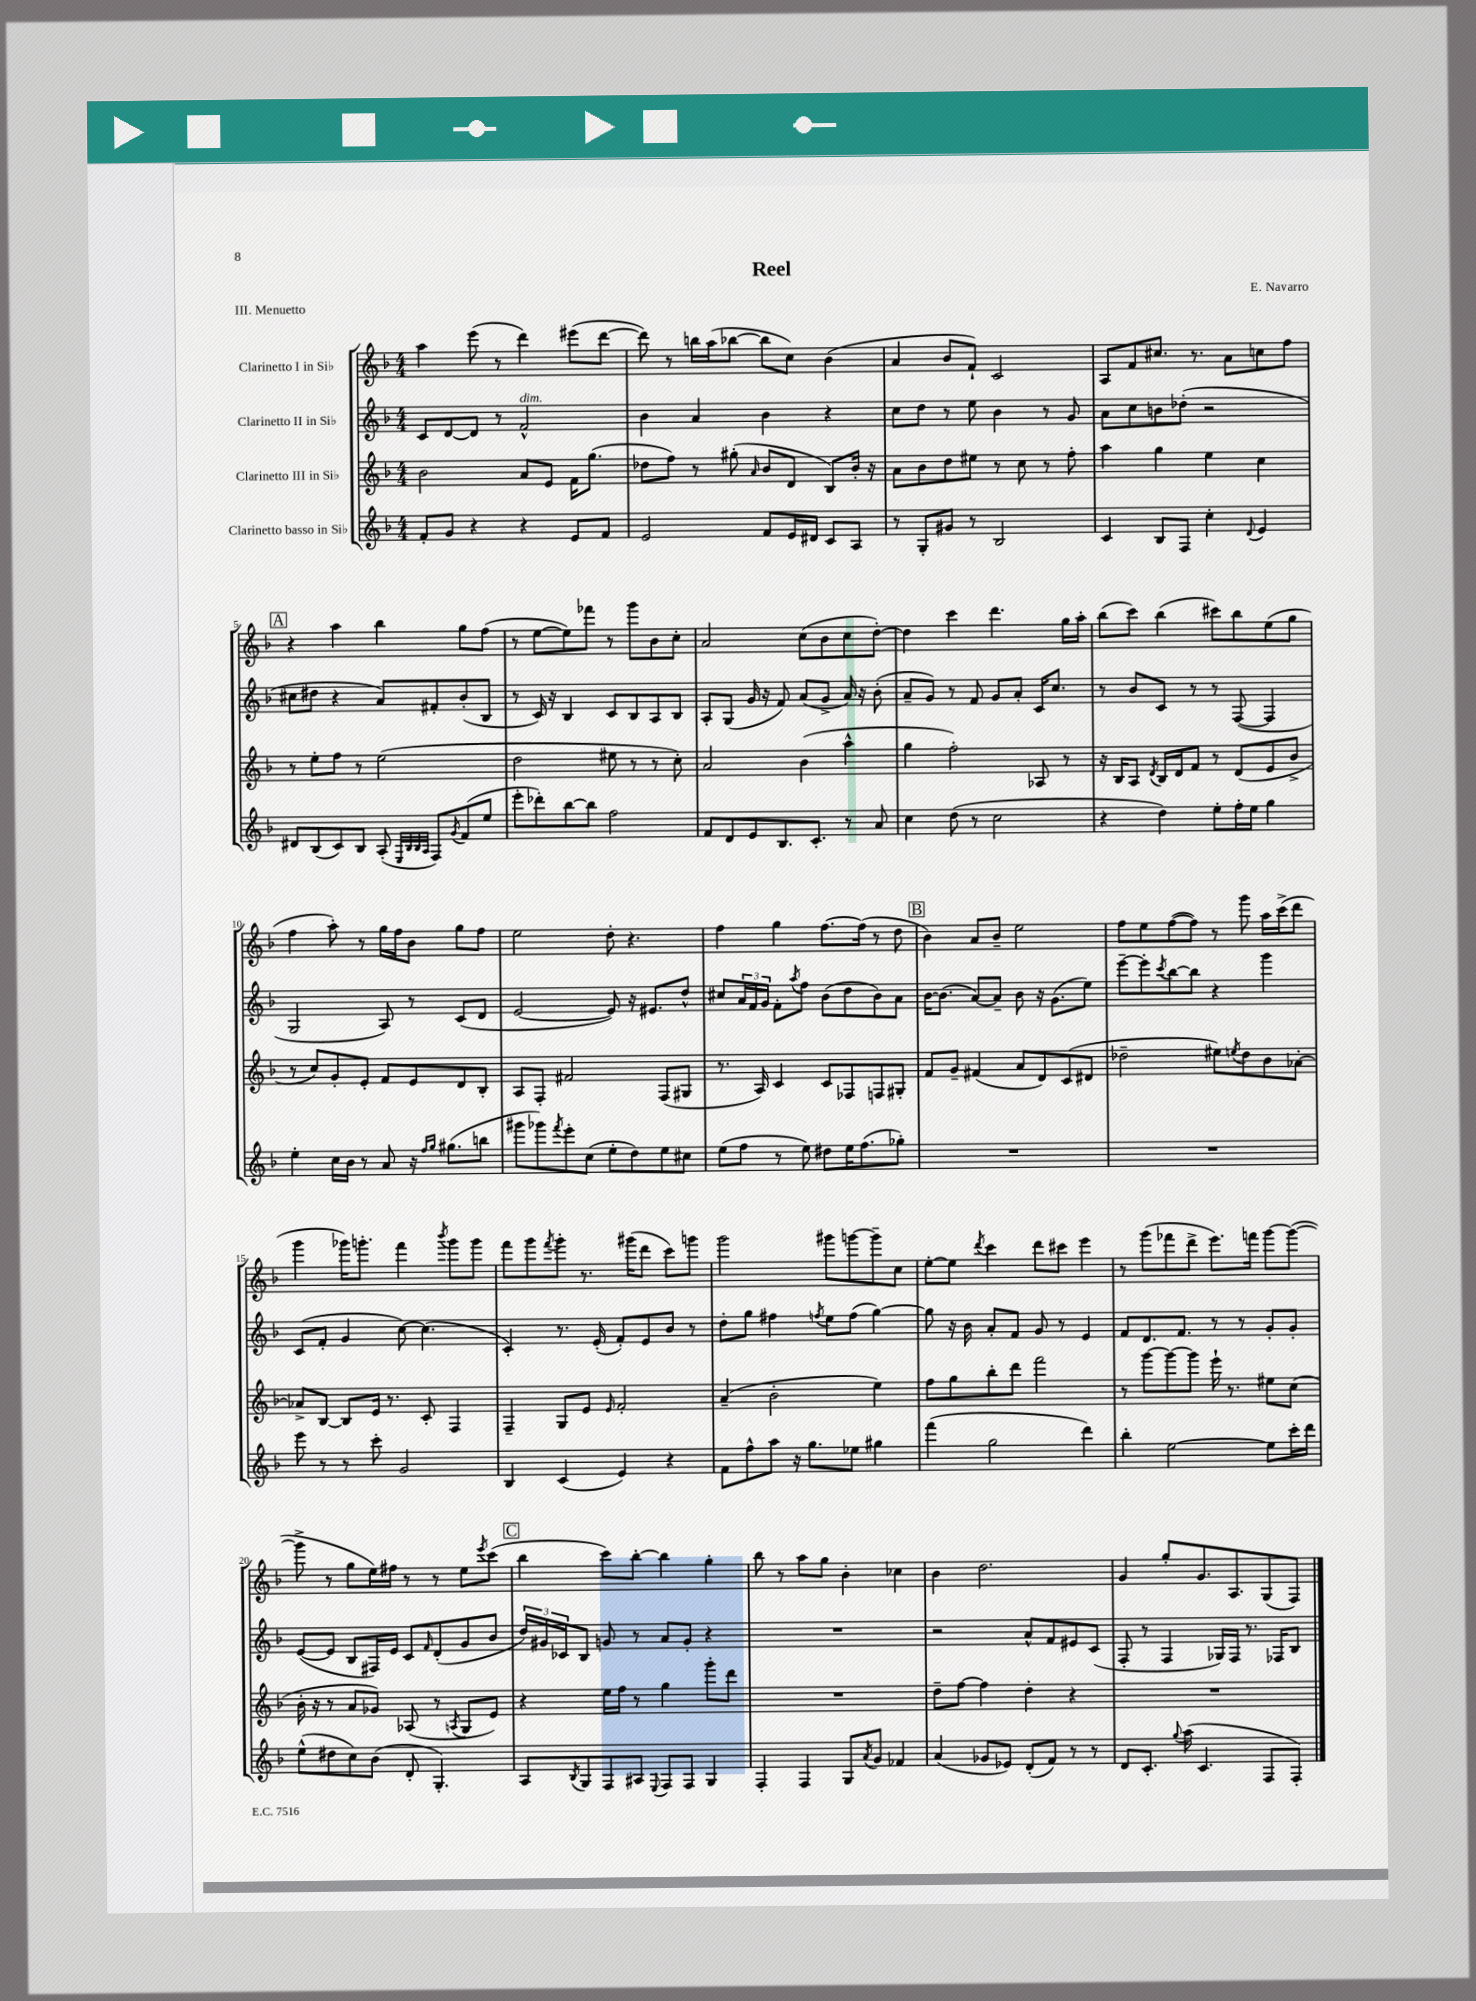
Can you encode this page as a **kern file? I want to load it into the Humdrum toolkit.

**kern	**kern	**kern	**kern
*part4	*part3	*part2	*part1
*staff4	*staff3	*staff2	*staff1
*I"Clarinetto basso in Si♭	*I"Clarinetto III in Si♭	*I"Clarinetto II in Si♭	*I"Clarinetto I in Si♭
*clefG2	*clefG2	*clefG2	*clefG2
*k[b-]	*k[b-]	*k[b-]	*k[b-]
*M4/4	*M4/4	*M4/4	*M4/4
=1	=1	=1	=1
8f'/L	2b-\	8c/L	4aa\
8g/J	.	[8d/	.
4r	.	8d/J]	(8eee\
.	.	8r	8r
!	!	!LO:TX:a:i:t=dim.	!
4r	8a/L	2f^^/	4ddd\)
.	8e/J	.	.
8e/L	16f\KL	.	(8eee#X\L
.	(8.gg\J	.	.
8f/J	.	.	[8ddd\J
=2	=2	=2	=2
2e/	8dd-X\L	4b-\	8ddd\])
.	8ff\J)	.	8r
.	8r	4a/	16bbn\LL
.	.	.	(16aa\J
.	(8gg#X'\	.	[8bb-X\J
.	16qqa/	.	.
8f/L	8b-/L	4b-\	8bb-\L]
16e/L	8d/J	.	8cc\J)
16d#X/JJ	.	.	.
8c/L	8B-/L)	4r	(4b-\
8A/J	16b-'/Jk	.	.
.	16r	.	.
=3	=3	=3	=3
8r	8a\L	8cc\L	4a/
8G'/L	8b-\	8dd\J	.
8g#X/J	8dd\	8r	8b-/L
8r	8ee#X\J	8ee\	8f`/J)
2B-/	8r	4b-\	2c/
.	8cc\	.	.
.	8r	8r	.
.	8ff'\	8g/	.
=4	=4	=4	=4
4c/	4aa\	8a\L	8A/L
.	.	8cc\	8f/
8B-/L	4gg\	8bn\	8.cc#X/J
8F/J	.	(8dd-X'\J	.
.	.	.	8.r
4cc'\	4ee\	2r	.
.	.	.	8a\L
8qqd/	.	.	.
4e/	4cc\	.	8ccn\
.	.	.	8ff\J
!!LO:LB:g=z
!!LO:REH:place=s1:t=A
=5	=5	=5	=5
8d#X/L	8r	8cc#X\L	4r
(8B-/	8ee'\L	8dd#X\J	.
8c/)	8ff\J	4r	4aa\
8B-/J	8r	.	.
(8A'/	(2ee\	8a/L)	4bb-\
32qqE/LLL	.	.	.
32qqB-/	.	.	.
32qqB-/	.	.	.
32qqA/JJJ	.	.	.
8F/L)	.	8f#X'/	.
8qg/	.	.	.
(8f/	.	(8b-'/	8gg\L
8ee/J	.	8B-/J	(8ff\J
=6	=6	=6	=6
8eee'\L	2dd\	8r	8r
8ddd-X'\)	.	16c/)	[8ee\L
.	.	16r	.
[8bb-\	.	4B-/	8ee\])
8bb-\J]	.	.	8fff-X\J
2ff\	8ee#X\	8c/L	8r
.	8r	8B-/	8ggg\L
.	8r	8A/	8b-\
.	8cc'\)	8B-/J	8cc'\J
=7	=7	=7	=7
8f/L	2a/	8A'/L	2a/
8d/	.	(8G/J	.
8e/	.	16g/	.
.	.	16r	.
8.B-/	.	8f/)	.
.	(4b-\	(8a/L	(8cc\L
8.c'/J	.	.	.
.	.	8g^/J	8b-\
8r	4aa^^\	16a/)	8cc\
.	.	16r	.
8a/	.	(8b-'\	[8dd'\J)
=8	=8	=8	=8
4cc\	4gg\	8a~/L	4dd\]
.	.	8g/J)	.
(8dd\	2ff'\)	8r	4ccc\
8r	.	8f/	.
2cc\	.	8g/L	4.ddd\
.	.	8a'/J	.
.	8A-X/	16c/KL	.
.	.	8.cc/J	.
.	8r	.	16gg\LL
.	.	.	16aa'\JJ
=9	=9	=9	=9
4r	16r	8r	(8bb-\L
.	16B-/KL	.	.
.	8A/J	8b-/L	8ccc\J)
.	8qd/	.	.
4dd\)	16B-/LL	8c/J	(4bb-\
.	16d/J	.	.
.	8f/J	8r	.
8ee'\L	8r	8r	8ccc#X\L)
16ff'\L	(8d/L	([8F/	8bb-\
16ee\JJ	.	.	.
4gg\	8e/	4F/]	(8ee\
.	8b-^/J	.	8gg\J
!!LO:LB:g=z
=10	=10	=10	=10
4ee'\	8r	2G/	4ff\
.	8cc/L)	.	.
16cc\LL	8g'/	.	8aa'\)
16b-\JJ	.	.	.
8r	8e'/J	.	8r
8a/	8f/L	8A/)	16gg\LL
.	.	.	16ff\J
16r	8e/	8r	8b-\J
16qqff/LL	.	.	.
16qqgg/JJ	.	.	.
(8.gg#X\L	.	.	.
.	8d/	(8c/L	8gg\L
8bbn\J	8B-'/J	8d/J	8ff\J
=11	=11	=11	=11
8ggg#X\L	8A/L	[2e/	2ee\
8ggg-X\)	8F'/J	.	.
8qfff/	.	.	.
8eee'\	2f#X/	.	.
(8cc\J	.	.	.
8ee'\L	.	8e/])	8dd'\
8dd\)	.	16r	4.r
.	.	8.e#X/L	.
8ee\	(8F/L	.	.
8cc#X\J	8G#X/J	8dd^^/J	.
=12	=12	=12	=12
(8ee\L	8.r	8cc#X/L	4ff\
8ff\J	.	24a/L	.
.	.	24f/	.
.	16A/)	.	.
.	.	24g/JJ	.
8r	4c/	8f'\L	4gg\
.	.	8qaa/	.
8ee\)	.	8ff\J	.
8dd#X\L	8c/L	(8b-\L	[8.ff\L
16ee\K	8F-X/	8dd\	.
(8.ff\	.	.	(16ff\Jk]
.	8Fn/	8b-\)	8r
8gg-X'\J)	8G#X'/J	8a\J	8dd\
!!LO:REH:place=s1:t=B
=13	=13	=13	=13
1r	8f/L	[16b-\KL	4b-\)
.	.	(8.b-\J]	.
.	8g~/J	.	.
.	(4f#X/	[8a/L)	8a/L
.	.	8a~/J]	8b-~/J
.	8a/L	8b-\	2ee\
.	8d/)	16r	.
.	.	(8.g\L	.
.	(8c/	.	.
.	8d#X/J	8ee\J)	.
=14	=14	=14	=14
1r	2dd-X~\	[8eee~\L	8ff\L
.	.	8eee'\]	8ee\
.	.	8qccc/	.
.	.	[8bb-\	([8ff\
.	.	8bb-\J]	8ff\J])
.	8ee#X\L)	4r	8r
.	8qeen/	.	.
.	8dd-\	.	8ggg\
.	8b-\	4ggg\	16aa\LL
.	.	.	(16ccc^\J
.	[8a-X'\J	.	8ddd\J
!!LO:LB:g=z
=15	=15	=15	=15
8eee\	8a-X^/L]	(8c/L	4ggg\
8r	[8B-/J	8f'/J	.
8r	8B-/L]	4g/	16ggg-X\KL)
.	.	.	8.gggn'\J
8ccc'\	16e/Jk	.	.
.	8.r	.	.
2g/	.	[8cc\)	4fff\
.	8c'/	(4.cc\]	.
.	.	.	8qbbb-/
.	4F/	.	8ggg\L
.	.	.	8ggg\J
=16	=16	=16	=16
4B-/	4F~/	4c'/)	8fff\L
.	.	.	8ggg\
.	.	.	8qfff/
(4c/	8G/L	8.r	8ggg'\J
.	8e/J	.	8.r
.	.	(16e'/	.
.	16qqe/	.	.
4e/)	2f'/	8f'/L)	.
.	.	.	(16ggg#X\KL
.	.	8e/	8ddd\J
4r	.	8b-/J	8ccc\L)
.	.	8r	8gggn\J
=17	=17	=17	=17
8f\L	(4a~/	8dd'\L	2ggg\
8ff^^\	.	8gg\J	.
8aa\J	2b-'\	4ff#X\	.
16r	.	.	.
8.gg\L	.	.	.
.	.	8qffn/	.
.	.	8ee\L	8ggg#X\L
8ee-X\J	.	(8ff\J	[8gggn\
4gg#X\	4ee\)	[4gg\)	8ggg~\]
.	.	.	8cc\J
=18	=18	=18	=18
(4fff\	8ff\L	8gg\]	[8ee'\L
.	8gg\	16r	8ee\J]
.	.	16b-\	.
.	.	.	8qddd/
2gg\	8bb-'\	8a'/L	4ccc\
.	8ddd\J	8f/J	.
.	2fff\	8g/	8ddd\L
.	.	8r	8ccc#X\J
4ddd\)	.	4e/	4eee\
=19	=19	=19	=19
4bb-'\	8r	8f/L	8r
.	[8ggg\L	8.d/	(8ggg\L
[2ee\	8ggg\_	.	8fff-X\
.	.	8.f/J	.
.	8ggg\J]	.	8ddd^\J
.	16eee`\	8r	8.eee\L)
.	8.r	.	.
.	.	8r	.
.	.	.	16fffn\Jk
8ee\L]	8ee#X\L	8g'/L	[8ggg\L
16ccc'\L	(8cc\J	8g'/J	(8ggg\J_
16ddd\JJ	.	.	.
!!LO:LB:g=z
=20	=20	=20	=20
(8ee^^\L	16b-'\	([8e/L	8ggg^\]
.	16r	.	.
8dd#X\	8r	8e/J]	8r
8cc\)	8a/L	8B-/L	8gg\L
(8b-\J	8g-X/J)	16F#X/L)	16ee\L)
.	.	16e/JJ	16ff#X\JJ
8d'/	(8A-X/	8c/L	8r
.	.	16qqf/	.
4.G'/)	8r	(8d'/	8r
.	8qAn/	.	.
.	8G/L	8g/	8ee\L
.	.	.	8qeee/
.	8e/J)	8b-/J	(8ccc\J
!!LO:REH:place=s1:t=C
=21	=21	=21	=21
8A/L	4r	24dd/LL)	4bb-\
.	.	24g#X/	.
.	.	24c-X/J	.
8qB-/	.	.	.
8G/	.	8B-/J	.
8F/	16ee\LL	8gn/	8ccc\L)
.	16ff\JJ	.	.
8A#X/J	8r	8r	[8bb-'\J
8qqE/	.	.	.
8F/L	4gg\	8a/L	4bb-\]
8F/J	.	8g'/J	.
4G/	8ggg'\L	4r	4gg'\
.	8ddd\J	.	.
=22	=22	=22	=22
4F'/	1r	1r	8bb-\
.	.	.	8r
4F/	.	.	8aa\L
.	.	.	8gg\J
8G/L	.	.	4b-'\
8qa/	.	.	.
8g/J	.	.	.
4f-X/	.	.	4cc-X\
=23	=23	=23	=23
(4a/	8dd~\L	2r	4b-\
.	[8ff\J	.	.
8g-X/L	4ff\]	.	2.dd\
8e-X/J)	.	.	.
(8d'/L	4dd'\	8a^^/L	.
8f/J)	.	8f/	.
8r	4r	8e#X/	.
8r	.	(8c/J	.
=24	=24	=24	=24
8d/L	1r	8F'/	4g/
8.c'/J	.	8r	.
.	.	4F/	8gg'/L
8qqgg/	.	.	.
(16aa\	.	.	.
4.c/	.	.	8.g/
.	.	16G-X/LL)	.
.	.	16F/JJ	8.A/
.	.	8.r	.
8F/L	.	.	(8G/
.	.	16F-X/KL	.
8F'/J)	.	8B-/J	8F/J)
==	==	==	==
*-	*-	*-	*-
